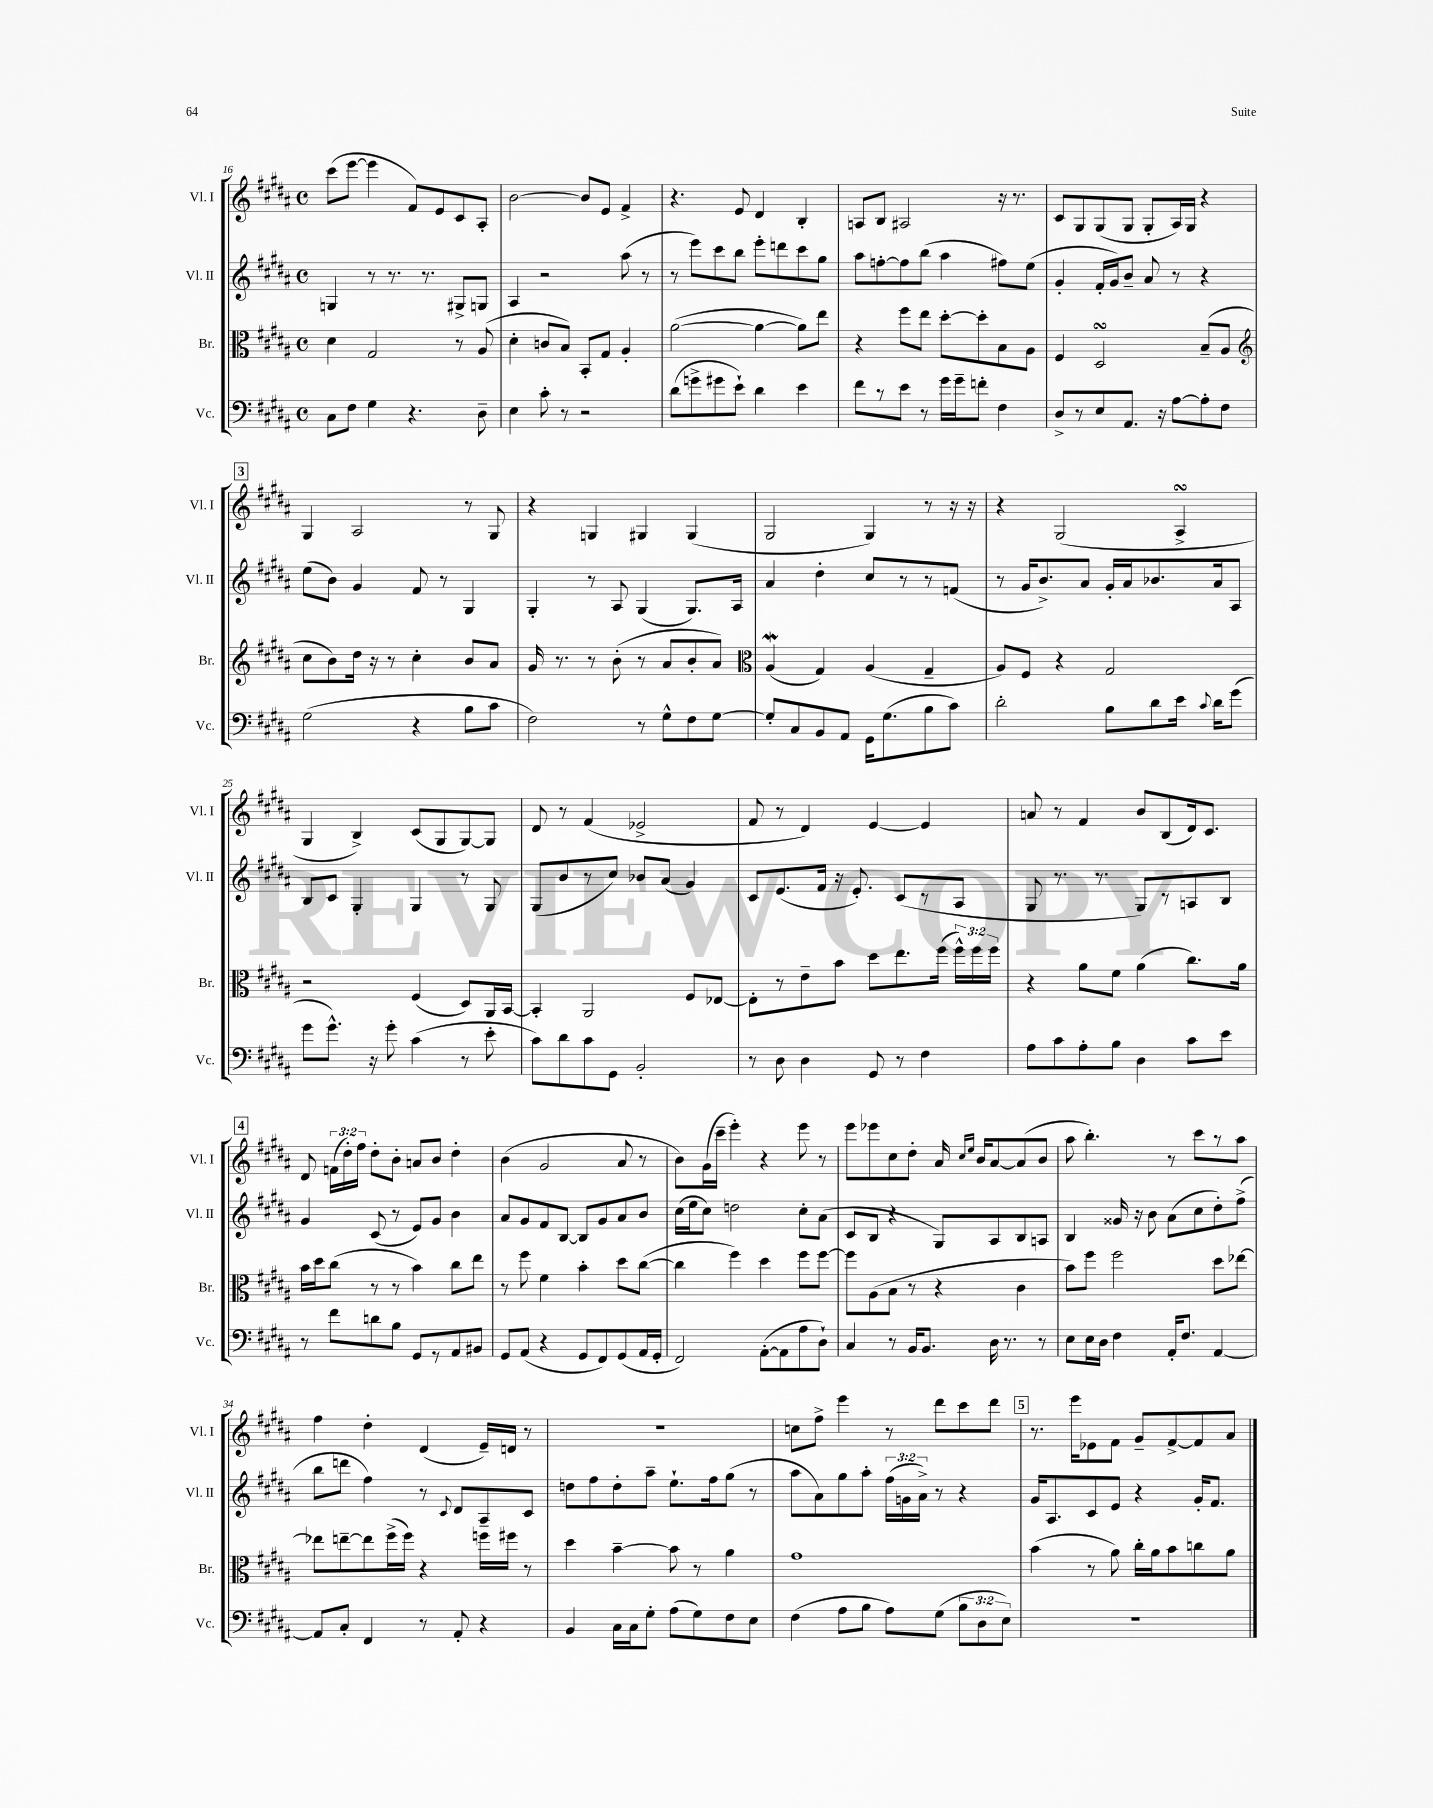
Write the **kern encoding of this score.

**kern	**kern	**kern	**kern
*part4	*part3	*part2	*part1
*staff4	*staff3	*staff2	*staff1
*I"Vc.	*I"Br.	*I"Vl. II	*I"Vl. I
*I'Vc.	*I'Br.	*I'Vl. II	*I'Vl. I
*clefF4	*clefC3	*clefG2	*clefG2
*k[f#c#g#d#a#]	*k[f#c#g#d#a#]	*k[f#c#g#d#a#]	*k[f#c#g#d#a#]
*M4/4	*M4/4	*M4/4	*M4/4
*met(c)	*met(c)	*met(c)	*met(c)
=16	=16	=16	=16
8C#\L	4d#\	4Gn/	(8ccc#\L
8F#\J	.	.	[8eee\J
4G#\	2G#/	8r	4eee\]
.	.	8.r	.
4.r	.	.	8f#/L)
.	.	8.r	.
.	.	.	8e/
.	8r	8G#X^/L	8c#/
8D#~\	(8A#/	8Gn/J	8A#'/J
=17	=17	=17	=17
4E\	4d#'\	4A#/	[2b\
8c#'\	8cn/L	2r	.
8r	8B/J)	.	.
2r	8BB'/L	.	8b/L]
.	8G#/J	.	8e/J
.	4A#'/	(8aa#\	4f#^/
.	.	8r	.
=18	=18	=18	=18
(8d#\L	([2a#\	8r	4.r
8gn^\	.	8eee\L)	.
8g#X\	.	8ccc#\	.
8e`\J)	.	8bb\J	8e/
4d#\	4a#\_	8eee'\L	4d#/
.	.	8dddn\	.
4e\	8a#\L])	8ccc#\	4B'/
.	8ee\J	8gg#\J	.
=19	=19	=19	=19
8f#\L	4r	8aa#\L	8An/L
8r	.	[8ffn'\	8B/J
8e\J	8ff#\L	8ff\]	2A#X/
8r	8ee\J	(8bb\J	.
16g#\LL	[8dd#'\L	4aa#\	.
16g#~\J	.	.	.
8fn'\J	8dd#'\]	.	.
4F#\	8B\	8ff#X\L)	16r
.	.	.	8.r
.	8A#\J	(8ee\J	.
=20	=20	=20	=20
8D#^/L	4F#/	4g#'/	8c#/L
8r	.	.	8G#/
8E/	2D#sSsS/	16f#'/LL	(8G#/
.	.	16g#/J)	.
8.AA#/J	.	8b~/J	8G#/J
.	.	8a#/	8G#'/L
16r	.	.	.
[8A#\L	.	8r	16A#/L)
.	.	.	16G#/JJ
8A#'\]	(8B~/L	4r	4r
8F#\J	8A#/J	.	.
!!LO:LB:g=z
!!LO:REH:place=s1:t=3
=21	=21	=21	=21
*	*clefG2	*	*
(2G#\	8cc#\L	(8ee\L	4G#/
.	8b\)	8b\J)	.
.	16dd#\Jk	4g#/	2A#/
.	16r	.	.
.	8r	.	.
4r	4cc#'\	8f#/	.
.	.	8r	.
8B\L	8b/L	4G#/	8r
8c#\J	8a#/J	.	8G#/
=22	=22	=22	=22
2F#\)	16g#/	4G#'/	4r
.	8.r	.	.
.	8r	8r	4Gn/
.	(8b'\	8A#/	.
8r	8r	(4G#/	4G#X/
8G#^^\L	8a#/L	.	.
8F#\	8b'/	8.G#/L)	(4G#/
[8G#\J	8a#/J)	.	.
.	.	16A#/Jk	.
=23	=23	=23	=23
*	*clefC3	*	*
8G#'/L]	(4A#W/	4a#/	2G#/
8C#/	.	.	.
8BB/	4G#/)	4dd#'\	.
8AA#/J	.	.	.
16GG#\KL	(4A#/	8cc#/L	4G#/)
(8.G#\	.	.	.
.	.	8r	.
8B\	4G#~/	8r	8r
8c#\J)	.	(8fn/J	16r
.	.	.	16r
=24	=24	=24	=24
2d#'\	8A#/L)	8r	4r
.	8F#/J	16g#/KL	.
.	.	8.b^/)	.
.	4r	.	(2G#/
.	.	8a#/J	.
8B\L	2G#/	16g#'/LL	.
.	.	16a#/J	.
8d#\	.	8.b-X/	.
16e\Jk	.	.	4A#sSsS^/
8qqc#/	.	.	.
16d#\KL	.	16a#/k	.
(8g#\J	.	8A#/J	.
!!LO:LB:g=z
=25	=25	=25	=25
8g#\L	2r	8B/L	4G#/
8.g#^^\J)	.	8c#/J	.
.	.	4G#'/	4B^/)
16r	.	.	.
8g#'\	.	.	.
(4c#\	(4F#/	4G#/	(8c#/L
.	.	.	8G#/
8r	8D#/L)	8r	[8G#/)
8e'\	16AA#/L	8G#/	8G#/J]
.	[16BB/JJ	.	.
=26	=26	=26	=26
8c#\L)	4BB'/]	(8G#/L	8d#/
8d#\	.	8b/	8r
8c#\	2AA#/	8r	(4f#/
8GG#\J	.	8cc#/J)	.
2BB'/	.	8b-X/L	2e-X^/
.	.	(8a#/J	.
.	8F#/L	4g#/)	.
.	[8E-X/J	.	.
=27	=27	=27	=27
8r	8E-'\L]	8c#/L	8f#/
8D#\	8r	(8.e/	8r
4D#\	8e~\	.	4d#/)
.	.	16f#/Jk	.
.	8b\J	16r	.
.	.	8.e'/)	.
8GG#/	8dd#\L	.	[4e/
8r	8.ee\	(8c#/L	.
4F#\	.	8r	4e/]
.	(16ff#\Jk	.	.
.	24ff#^^\LL)	8A#/J	.
.	24ff#\	.	.
.	24ff#\JJ	.	.
=28	=28	=28	=28
8A#\L	4r	8G#/	8an/
8c#\	.	8.r	8r
8A#'\	8a#\L	.	4f#/
.	.	8.r	.
8B\J	8f#\J	.	.
4D#\	(4a#\	8G#/L)	8b/L
.	.	8r	(8B/
8c#\L	8.cc#\L)	8An/	16d#/k)
.	.	.	8.c#/J
8e\J	.	8B/J	.
.	16a#\Jk	.	.
!!LO:LB:g=z
!!LO:REH:place=s1:t=4
=29	=29	=29	=29
8r	16b\LL	4g#/	8d#/
.	16dd#\J	.	.
8f#\L	(8cc#\J	.	(24fn\LL
.	.	.	24dd#'\)
.	.	.	24ff#\JJ
8dn\	8r	(8c#/	8dd#'\L
8B\J	8r	8r	8b'\J
8GG#/L	4b\)	8e/L)	8an/L
8r	.	8g#/J	8b/J
8AA#/	8cc#\L	4b\	4dd#'\
8BB#X/J	8ee\J	.	.
=30	=30	=30	=30
8GG#/L	8r	8a#/L	(4b\
(8AA#/J	8ff#\	8g#/	.
4r	4f#\	8f#/	2g#/
.	.	[8B/J	.
8GG#/L	4b'\	8B/L]	.
8FF#/)	.	8g#/	.
(8GG#/	8dd#\L	8a#/	8a#/
16AA#/L	([8cc#\J	8b/J	8r
16GG#'/JJ	.	.	.
=31	=31	=31	=31
2FF#/)	4cc#\]	(16cc#\LL	8b\L)
.	.	16ee\J	.
.	.	8cc#\J)	(16g#\L
.	.	.	16ccc#~\JJ
.	4ff#\)	2ddn\	4eee'\)
([8AA#'\L	4dd#\	.	4r
8AA#\]	.	.	.
8A#\	8ff#\L	8cc#'\L	8eee\
8D#`\J)	[8ff#\J	(8a#\J	8r
=32	=32	=32	=32
4C#/	8ff#\L]	8c#/L	8eee\L
.	(8A#\	8B/J	8eee-X\
8r	8B\J	4r	8cc#\
16BB/KL	8r	.	8dd#'\J
8.BB/J	.	.	.
.	4r	8G#/L)	16a#/
.	.	.	16qqcc#/LL
.	.	.	16qqee/JJ
.	.	.	16b/KL
16D#\	.	8A#/	[8a#/
8.r	.	.	.
.	4c#\	8B/	(8a#/]
8r	.	8An/J	8b/J
=33	=33	=33	=33
8E\L	8b\L)	4B/	8aa#\
16E\L	8ff#\J	.	4.bb'\)
16D#\JJ	.	.	.
4F#\	2ff#\	16g##X/	.
.	.	16r	.
.	.	8b\	.
16AA#'/KL	.	(8a#\L	8r
8.F#/J	.	.	.
.	.	8cc#\	8ccc#\L
[4AA#/	8dd#\L	8dd#'\)	8r
.	[8ee-X\J	(8ff#^\J	8aa#\J
!!LO:LB:g=z
=34	=34	=34	=34
8AA#/L]	8ee-X\L]	8bb\L	4ff#\
8C#'/J	[8een~\	8dddn\J	.
4FF#/	8ee\]	4ff#\)	4dd#'\
.	(16ff#^\L	.	.
.	16ff#\JJ)	.	.
8r	4r	8r	(4d#/
.	.	8qqc#/	.
8AA#'/	.	8d#/L	.
4r	16ffn\LL	8A#~/	16e~/LL)
.	16ff#X\JJ	.	16dn/JJ
.	8r	8c#/J	8r
=35	=35	=35	=35
4BB/	4dd#\	8ddn\L	1r
.	.	8ff#\	.
16C#\LL	[4b~\	8dd'\	.
16C#\J	.	.	.
8G#'\J	.	8aa#~\J	.
(8A#\L	8b\]	8.ee`\L	.
8G#\)	8r	.	.
.	.	16ff#\k	.
8F#\	4a#\	(8gg#\J	.
8E\J	.	8r	.
=36	=36	=36	=36
(4F#\	1g#	8aa#\L	8ccn\L
.	.	8a#\)	8ff#^\J
8A#\L	.	8gg#\	4eee\
8B\J	.	8aa#'\J	.
8A#\L)	.	(24ff#\LL	8r
.	.	24gn\	.
.	.	24a#^\JJ)	.
(8G#\J	.	8r	8ddd#\L
12B\L	.	4r	8ccc#\
12D#\	.	.	.
.	.	.	8ddd#\J
12E\J)	.	.	.
!!LO:REH:place=s1:t=5
=37	=37	=37	=37
1r	(4b\	16g#/KL	8.r
.	.	8.A#/	.
.	.	.	16eee\KL
.	8r	8c#/	8e-X\
.	8a#\)	8e/J	8f#\J
.	16cc#'\LL	4r	8g#~/L
.	16a#\J	.	.
.	8b\	.	[8f#^/
.	8ccn\	16g#'/KL	8f#/]
.	.	8.f#/J	.
.	8a#\J	.	8a#/J
==	==	==	==
*-	*-	*-	*-
